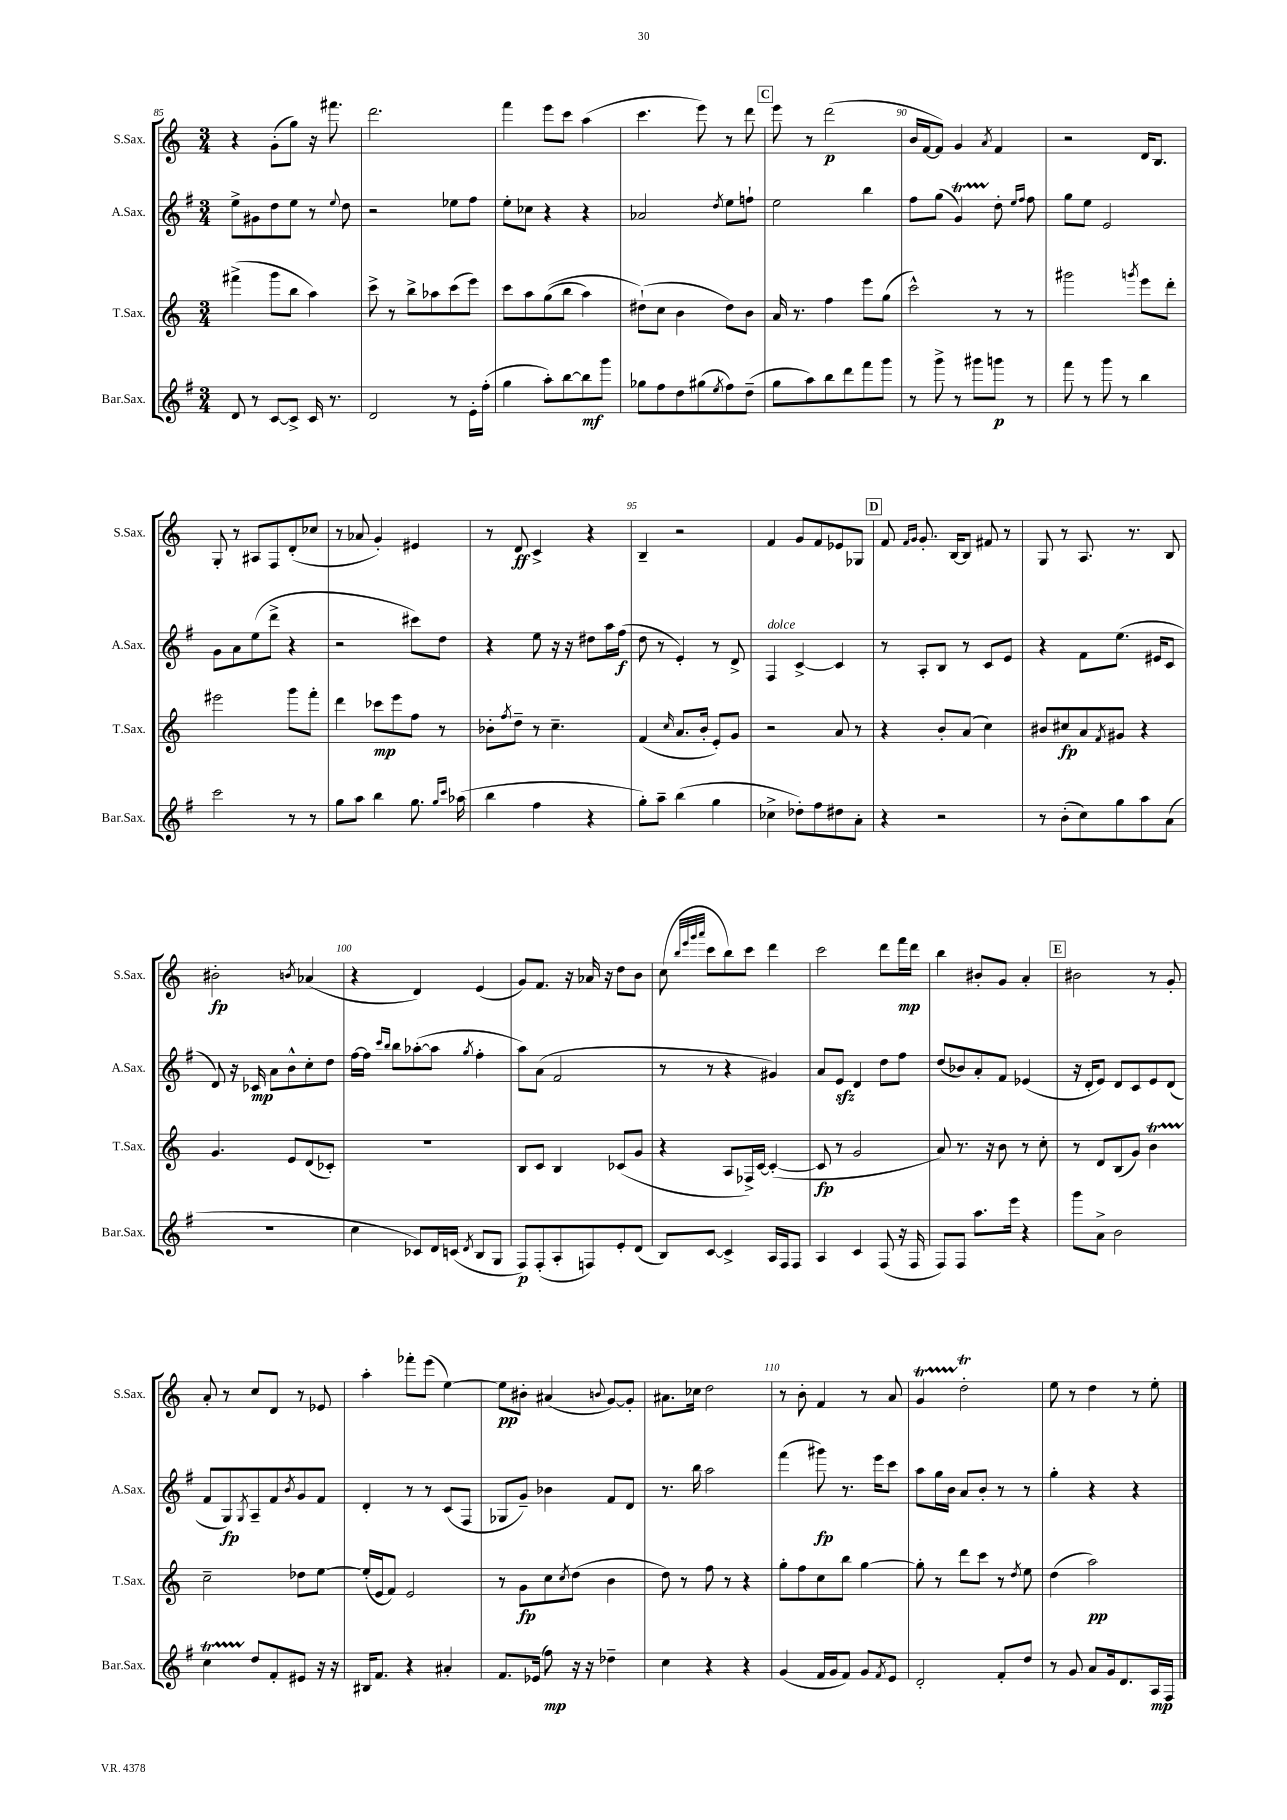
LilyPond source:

<<
\new StaffGroup <<
\new Staff = "s0" \with { instrumentName = "S.Sax." shortInstrumentName = "S.Sax." } {
    \clef treble \key c \major \numericTimeSignature \time 3/4
    r4 g'8-.( g''8) r16 fis'''8. |
    d'''2. |
    f'''4 e'''8 c'''8 a''4( |
    c'''4. e'''8) r8 d'''8 |
    \mark \markup { \box "C" } e'''8 r8 d'''2\p( |
    b'16 f'16~ f'8) g'4 \acciaccatura { a'8 } f'4 |
    r2 d'16 b8. |
    g8-. r8 ais8 f8 d'8-.( ces''8 |
    r8 aes'8 g'4-.) eis'4 |
    r8 d'8\ff c'4-> r4 |
    b4-- r2 |
    f'4 g'8 f'8 ees'8 ges8 |
    \mark \markup { \box "D" } f'8 \grace { f'16 g'16 } g'8.-. b16~ b8 fis'8 r8 |
    g8 r8 a8. r8. b8 |
    bis'2-.\fp \acciaccatura { b'8 } aes'4( |
    r4 d'4) e'4( |
    g'8) f'8. r16 aes'16 r16 d''8 b'8 |
    c''8( \grace { b''32 e'''32 g'''32 a'''32 } c'''8 b''8) c'''8 d'''4 |
    c'''2 d'''8 f'''16\mp d'''16 |
    b''4 bis'8-. g'8 a'4-. |
    \mark \markup { \box "E" } bis'2 r8 g'8-. |
    a'8-. r8 c''8 d'8 r8 ees'8 |
    a''4-. fes'''8-. e'''8( e''4~) |
    e''8\pp bis'8-. ais'4( \appoggiatura { b'8 } g'8~) g'8-. |
    ais'8. ces''16 d''2 |
    r8 b'8-. f'4 r8 a'8 |
    g'4\startTrillSpan d''2-.\trill\stopTrillSpan |
    e''8 r8 d''4 r8 e''8-. \bar "|." |
}
\new Staff = "s1" \with { instrumentName = "A.Sax." shortInstrumentName = "A.Sax." } {
    \clef treble \key g \major \numericTimeSignature \time 3/4
    e''8-> gis'8 d''8 e''8 r8 \appoggiatura { e''8 } d''8 |
    r2 ees''8 fis''8 |
    e''8-. ces''8 r4 r4 |
    aes'2 \acciaccatura { d''8 } e''8 f''8-! |
    \mark \markup { \box "C" } e''2 b''4 |
    fis''8 g''8( g'4\startTrillSpan) d''8-.\stopTrillSpan \grace { e''16 fis''16 } fis''8 |
    g''8 e''8 e'2 |
    g'8 a'8 e''8( d'''8-> r4 |
    r2 cis'''8) d''8 |
    r4 e''8 r16 r16 dis''8 a''16 fis''16\f( |
    d''8 r8 e'4-.) r8 d'8-> |
    fis4^\markup { \italic "dolce" } c'4~-> c'4 |
    \mark \markup { \box "D" } r8 a8-. b8 r8 c'8 e'8 |
    r4 fis'8 e''8.( eis'16 c'8 |
    d'8) r16 ces'16\mp a'8 b'8-^ c''8-. d''8 |
    fis''16~ fis''16 \grace { c'''16 b''16 } b''8 aes''8~-.( aes''8 \acciaccatura { g''8 } fis''4-. |
    a''8) a'8( fis'2 |
    r8 r8 r4 gis'4) |
    a'8 e'8\sfz d'4 d''8 fis''8 |
    d''8( bes'8) a'8-. fis'8 ees'4( |
    \mark \markup { \box "E" } r16 d'16-. e'8) d'8 c'8 e'8 d'8( |
    fis'8 g8\fp) \acciaccatura { g8 } a8-- fis'8 \acciaccatura { b'8 } g'8 fis'8 |
    d'4-. r8 r8 c'8( fis8 |
    ges8 g'8--) bes'4 fis'8 d'8 |
    r8. b''16 a''2 |
    fis'''4( gis'''8\fp) r8. e'''16 c'''8 |
    a''8 g''16 b'16 a'8 b'8-. r8 r8 |
    g''4-. r4 r4 \bar "|." |
}
\new Staff = "s2" \with { instrumentName = "T.Sax." shortInstrumentName = "T.Sax." } {
    \clef treble \key c \major \numericTimeSignature \time 3/4
    fis'''4->( g'''8 b''8 a''4) |
    c'''8-> r8 b''8-> aes''8 c'''8( e'''8) |
    c'''8 a''8 g''8(\( b''8 a''4) |
    dis''8-!(\) c''8 b'4 dis''8) b'8 |
    \mark \markup { \box "C" } a'16 r8. f''4 e'''8 g''8( |
    c'''2-^) r8 r8 |
    gis'''2 \acciaccatura { g'''8 } e'''8 d'''8-. |
    eis'''2 g'''8 f'''8-. |
    d'''4 ces'''8\mp e'''8 f''8 r8 |
    bes'8-. \acciaccatura { f''8 } d''8-- r8 c''4.-- |
    f'4( \grace { c''16 } a'8. b'16-. e'8-.) g'8 |
    r2 a'8 r8 |
    \mark \markup { \box "D" } r4 b'8-. a'8( c''4) |
    bis'8 cis''8\fp a'8 \acciaccatura { f'8 } gis'8 r4 |
    g'4. e'8 d'8( ces'8-.) |
    R2. |
    b8 c'8 b4 ces'8( g'8 |
    r4 a8 fes16->) c'16~ c'4~-.( |
    c'8\fp r8 g'2 |
    a'8) r8. r16 b'8 r8 c''8-. |
    \mark \markup { \box "E" } r8 d'8 b8( g'8) b'4\startTrillSpan |
    c''2--\stopTrillSpan des''8 e''8~ |
    e''16-.( e'16 f'8) e'2 |
    r8 g'8\fp c''8 \acciaccatura { c''8 } d''8( b'4 |
    d''8) r8 f''8 r8 r4 |
    g''8-. f''8 c''8 b''8 g''4~ |
    g''8-. r8 d'''8 c'''8 r8 \acciaccatura { d''8 } e''8 |
    d''4( a''2\pp) \bar "|." |
}
\new Staff = "s3" \with { instrumentName = "Bar.Sax." shortInstrumentName = "Bar.Sax." } {
    \clef treble \key g \major \numericTimeSignature \time 3/4
    d'8 r8 c'8~ c'8-> c'16 r8. |
    d'2 r8 e'16-. fis''16-.( |
    g''4 a''8-.) b''8~ b''8\mf g'''8 |
    ges''8 fis''8 d''8 gis''8( \acciaccatura { e''8 } fis''8) d''8--( |
    \mark \markup { \box "C" } g''8 a''8) b''8 d'''8 fis'''8 g'''8 |
    r8 g'''8-> r8 gis'''8 g'''8\p r8 |
    fis'''8 r8 g'''8 r8 b''4 |
    c'''2 r8 r8 |
    g''8 a''8 b''4 g''8. \grace { g''16 c'''16 } aes''16( |
    b''4 fis''4 r4 |
    g''8-.) a''8-- b''4( g''4 |
    ces''4-> des''8-.) fis''8 dis''8 a'8-. |
    \mark \markup { \box "D" } r4 r2 |
    r8 b'8-.( c''8) g''8 a''8 a'8( |
    r2. |
    c''4 ces'8) d'16 c'16( \acciaccatura { d'8 } b8 g8 |
    fis8\p) fis8-.( a8-. f8) e'8-. d'8( |
    b8) c'8~ c'4-> a16 fis16 fis8 |
    a4 c'4 fis8( r16 fis16 |
    fis8) fis8 a''8. e'''16 r4 |
    \mark \markup { \box "E" } g'''8 a'8-> b'2 |
    c''4\startTrillSpan d''8\stopTrillSpan fis'8-. eis'8 r16 r16 |
    bis16 fis'8. r4 ais'4-. |
    fis'8. ees'16( fis''8\mp) r16 r16 des''4-- |
    c''4 r4 r4 |
    g'4( fis'16 g'16 fis'8) g'8 \acciaccatura { fis'8 } e'8 |
    d'2-. fis'8-. d''8 |
    r8 g'8 a'8 g'16 d'8. a16\mp fis16 \bar "|." |
}
>>
>>
\layout { \context { \Score currentBarNumber = #85 \override BarNumber.break-visibility = ##(#f #t #t) barNumberVisibility = #(every-nth-bar-number-visible 5) } }
